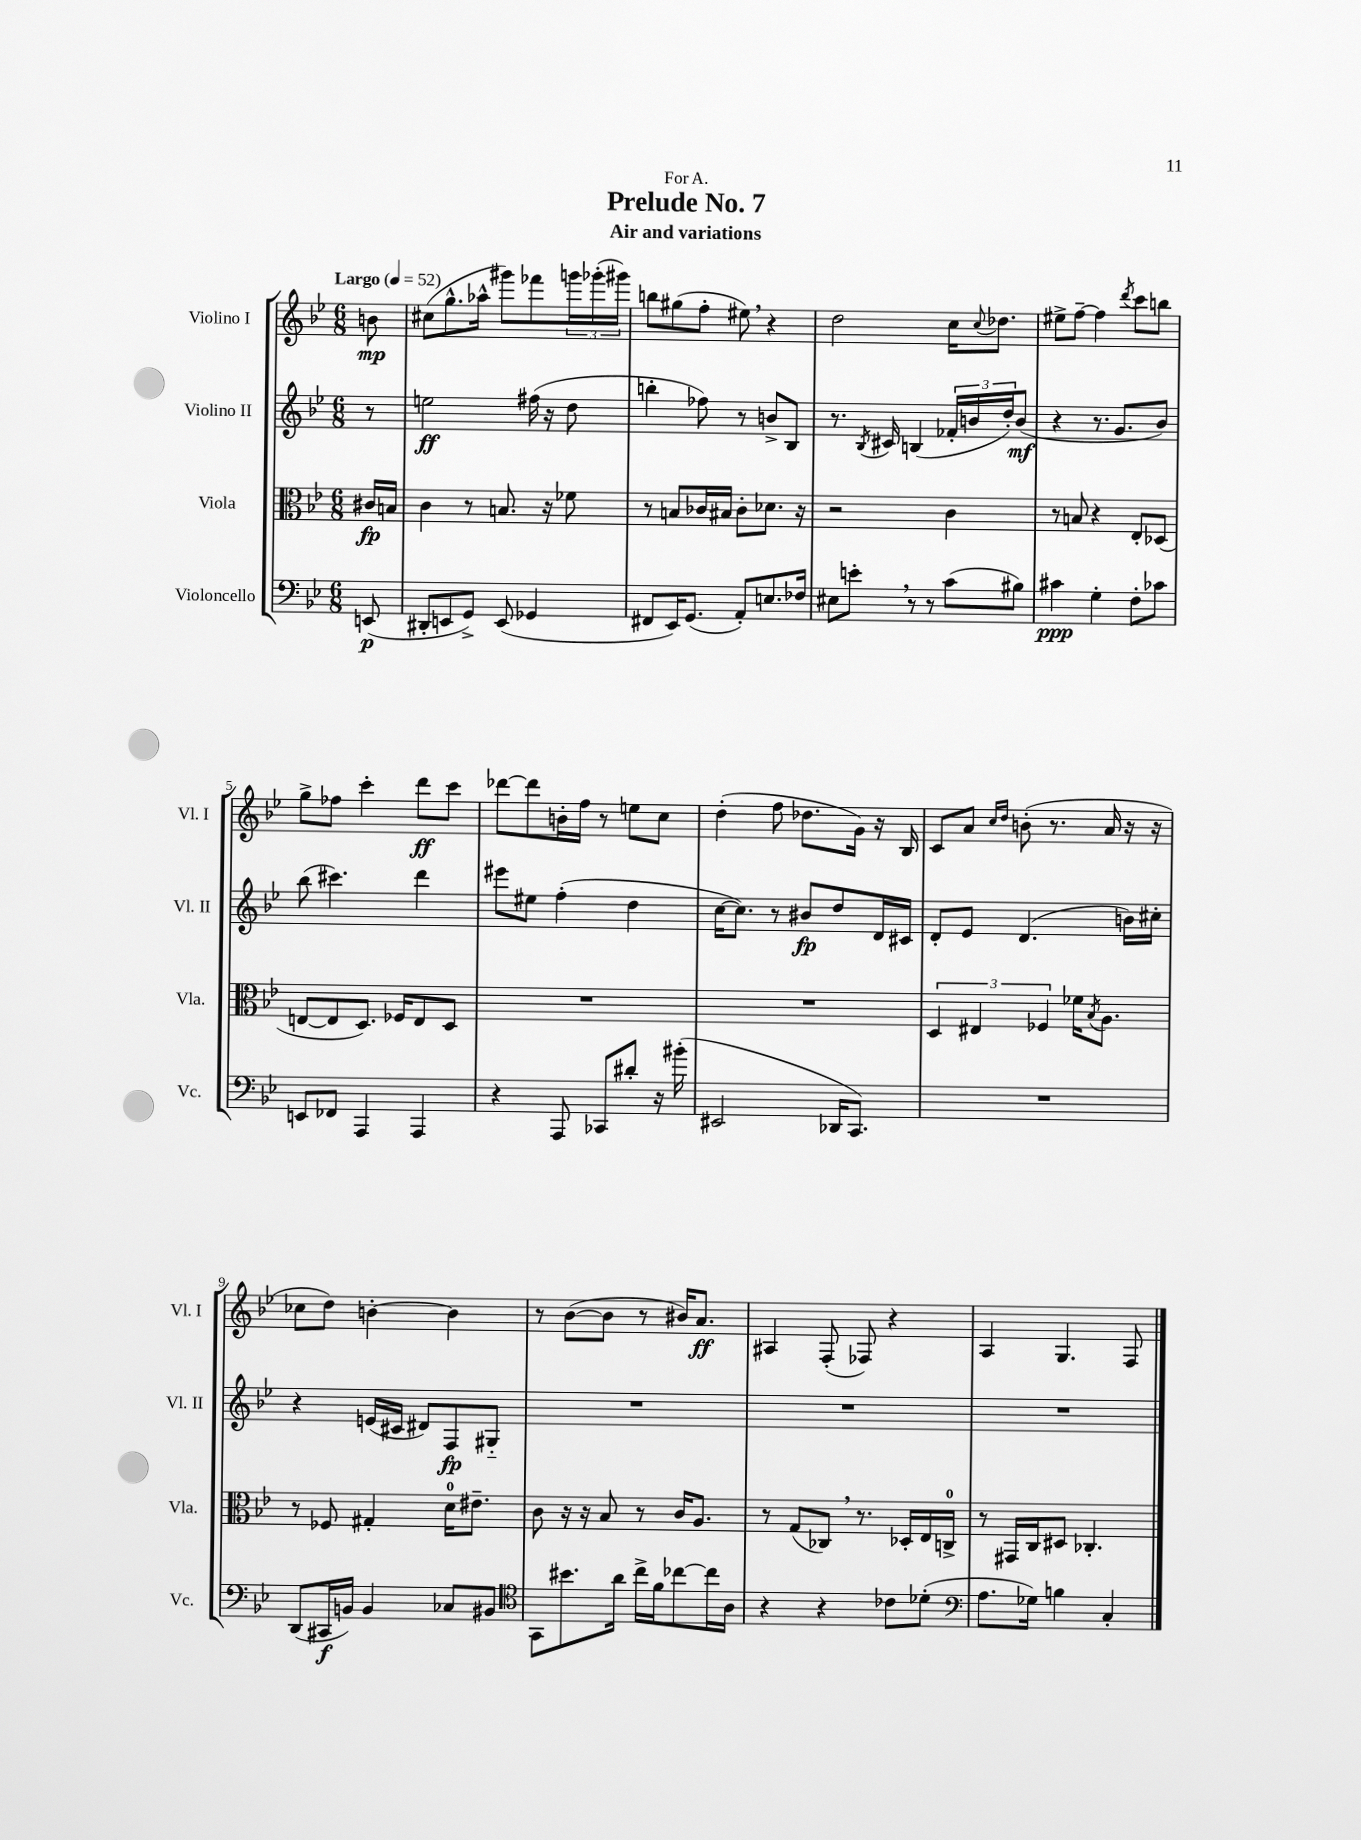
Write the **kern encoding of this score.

**kern	**dynam	**kern	**dynam	**kern	**dynam	**kern	**dynam
*part4	*part4	*part3	*part3	*part2	*part2	*part1	*part1
*staff4	*staff4	*staff3	*staff3	*staff2	*staff2	*staff1	*staff1
*I"Violoncello	*	*I"Viola	*	*I"Violino II	*	*I"Violino I	*
*I'Vc.	*	*I'Vla.	*	*I'Vl. II	*	*I'Vl. I	*
*clefF4	*	*clefC3	*	*clefG2	*	*clefG2	*
*k[b-e-]	*	*k[b-e-]	*	*k[b-e-]	*	*k[b-e-]	*
*M6/8	*	*M6/8	*	*M6/8	*	*M6/8	*
*MM52	*	*MM52	*	*MM52	*	*MM52	*
=	=	=	=	=	=	=	=
!	!	!	!	!	!	!LO:TX:a:B:t=Largo	!
(8EEn/	p	16c#X/LL	fp	8r	.	8bn\	mp
.	.	16Bn/JJ	.	.	.	.	.
=1	=1	=1	=1	=1	=1	=1	=1
8DD#X'/L	.	4c\	.	2een\	ff	(8cc#X\L	.
8EEn/	.	.	.	.	.	8.gg^^\	.
8GG^/J)	.	8r	.	.	.	.	.
.	.	.	.	.	.	16aa-X^^\Jk	.
(8EE/	.	8.Bn/	.	.	.	8ggg#X\L)	.
4GG-X/	.	.	.	(16ff#X\	.	8fff-X\	.
.	.	16r	.	16r	.	.	.
.	.	8f-X\	.	8dd\	.	24gggn\L	.
.	.	.	.	.	.	(24ggg-X'\	.
.	.	.	.	.	.	24ggg#X\JJ)	.
=2	=2	=2	=2	=2	=2	=2	=2
8FF#X/L	.	8r	.	4bbn'\	.	8bbn\L	.
16EE-/K)	.	8Bn/L	.	.	.	(8gg#X\	.
(8.GG/J	.	.	.	.	.	.	.
.	.	16c-X/L	.	8ff-X\)	.	8ff'\J	.
.	.	16B#X/JJ	.	.	.	.	.
8AA'/L)	.	8c-'\L	.	8r	.	8ee#X,\)	.
8.En/	.	8.d-X\J	.	8bn^/L	.	4r	.
.	.	.	.	8B-/J	.	.	.
16F-X/Jk	.	16r	.	.	.	.	.
=3	=3	=3	=3	=3	=3	=3	=3
8E#X\L	.	2r	.	8.r	.	2dd\	.
8en',\J	.	.	.	.	.	.	.
.	.	.	.	8qB-/	.	.	.
.	.	.	.	16c#X/	.	.	.
8r	.	.	.	(4Bn/	.	.	.
8r	.	.	.	.	.	.	.
(8c\L	.	4c\	.	24f-X'/LL	.	16cc\KL	.
.	.	.	.	24bn/	.	.	.
.	.	.	.	.	.	8qqcc/	.
.	.	.	.	.	.	8.dd-X\J	.
.	.	.	.	24dd'/J)	.	.	.
8B#X\J)	.	.	.	(8b/J	mf	.	.
=4	=4	=4	=4	=4	=4	=4	=4
4c#X\	ppp	8r	.	4r	.	8ee#X^\L	.
.	.	8Bn/	.	.	.	[8ff~\J	.
4G'\	.	4r	.	8.r	.	4ff\]	.
.	.	.	.	8.g/L	.	.	.
.	.	.	.	.	.	8qddd/	.
8F'\L	.	8E-'/L	.	.	.	8ccc\L	.
8c-X\J	.	(8D-X/J	.	8b-/J)	.	8bbn\J	.
!!LO:LB:g=z
=5	=5	=5	=5	=5	=5	=5	=5
8EEn/L	.	[8En/L	.	(8bb-\	.	8gg^\L	.
8FF-X/J	.	8E/]	.	4.ccc#X\)	.	8ff-X\J	.
4AAA/	.	8.D/J)	.	.	.	4ccc'\	.
.	.	16F-X/KL	.	.	.	.	.
4AAA/	.	8E/	.	4ddd\	.	8ddd\L	ff
.	.	8D/J	.	.	.	8ccc\J	.
=6	=6	=6	=6	=6	=6	=6	=6
4r	.	2.r	.	8eee#X\L	.	[8ddd-X\L	.
.	.	.	.	8ee#X\J	.	8ddd-\]	.
8AAA/	.	.	.	(4ff'\	.	16bn'\L	.
.	.	.	.	.	.	16ff\JJ	.
8CC-X/L	.	.	.	.	.	8r	.
8d#X'/J	.	.	.	4dd\	.	8een\L	.
16r	.	.	.	.	.	8cc\J	.
(16b#X'\	.	.	.	.	.	.	.
=7	=7	=7	=7	=7	=7	=7	=7
2EE#X/	.	2.r	.	[16cc\KL	.	(4dd'\	.
.	.	.	.	8.cc\J])	.	.	.
.	.	.	.	8r	.	8ff\	.
.	.	.	.	8b#X/L	fp	8.dd-X\L	.
16DD-X/KL	.	.	.	8dd/	.	.	.
8.CC/J)	.	.	.	.	.	16g\Jk)	.
.	.	.	.	16d/L	.	16r	.
.	.	.	.	16c#X/JJ	.	16B-/	.
=8	=8	=8	=8	=8	=8	=8	=8
2.r	.	6D/	.	8d'/L	.	8c/L	.
.	.	.	.	8e-/J	.	8a/J	.
.	.	6E#X/	.	.	.	.	.
.	.	.	.	.	.	16qqcc/LL	.
.	.	.	.	.	.	16qqdd/JJ	.
.	.	.	.	(4.d/	.	(8bn'\	.
.	.	6F-X/	.	.	.	.	.
.	.	.	.	.	.	8.r	.
.	.	16f-X\KL	.	.	.	.	.
.	.	8qB-/	.	.	.	.	.
.	.	8.A\J	.	.	.	16a/	.
.	.	.	.	16bn\LL)	.	16r	.
.	.	.	.	16cc#X'\JJ	.	16r	.
!!LO:LB:g=z
=9	=9	=9	=9	=9	=9	=9	=9
(8DD/L	.	8r	.	4r	.	8cc-X\L	.
16CC#X/L	f	8F-X/	.	.	.	8dd\J)	.
16BBn/JJ)	.	.	.	.	.	.	.
4BB/	.	4G#X'/	.	(16en/LL	.	[4bn'\	.
.	.	.	.	16c#X/JJ	.	.	.
.	.	.	.	8d#X/L)	.	.	.
8C-X/L	.	16d\KL	.	8F/	fp	4b\]	.
.	.	8.e#X~\J	.	.	.	.	.
8BB#X/J	.	.	.	8G#X/J	.	.	.
=10	=10	=10	=10	=10	=10	=10	=10
*clefC4	*	*	*	*	*	*	*
8GG\L	.	8c\	.	2.r	.	8r	.
8.b#X\	.	16r	.	.	.	([8b-\L	.
.	.	16r	.	.	.	.	.
.	.	8B-/	.	.	.	8b-\J]	.
16a\Jk	.	.	.	.	.	.	.
16cc^\LL	.	8r	.	.	.	8r	.
16f\J	.	.	.	.	.	.	.
[8cc-X\	.	16c/KL	.	.	.	16b#X/KL)	.
.	.	8.A/J	.	.	.	8.a/J	ff
16cc-\L]	.	.	.	.	.	.	.
16A\JJ	.	.	.	.	.	.	.
=11	=11	=11	=11	=11	=11	=11	=11
4r	.	8r	.	2.r	.	4A#X/	.
.	.	(8G/L	.	.	.	.	.
4r	.	8C-X,/J)	.	.	.	(8F'/	.
.	.	8.r	.	.	.	8F-X/)	.
8c-X\L	.	.	.	.	.	4r	.
.	.	16D-X'/LL	.	.	.	.	.
(8d-X'\J	.	16E-/	.	.	.	.	.
.	.	16Cn^/JJ	.	.	.	.	.
=12	=12	=12	=12	=12	=12	=12	=12
*clefF4	*	*	*	*	*	*	*
8.A\L	.	8r	.	2.r	.	4A/	.
.	.	16GG#X/LL	.	.	.	.	.
16G-X\Jk)	.	16C/J	.	.	.	.	.
4Bn\	.	8D#X/J	.	.	.	4.G/	.
.	.	4.C-X'/	.	.	.	.	.
4C'/	.	.	.	.	.	.	.
.	.	.	.	.	.	8F/	.
==	==	==	==	==	==	==	==
*-	*-	*-	*-	*-	*-	*-	*-
